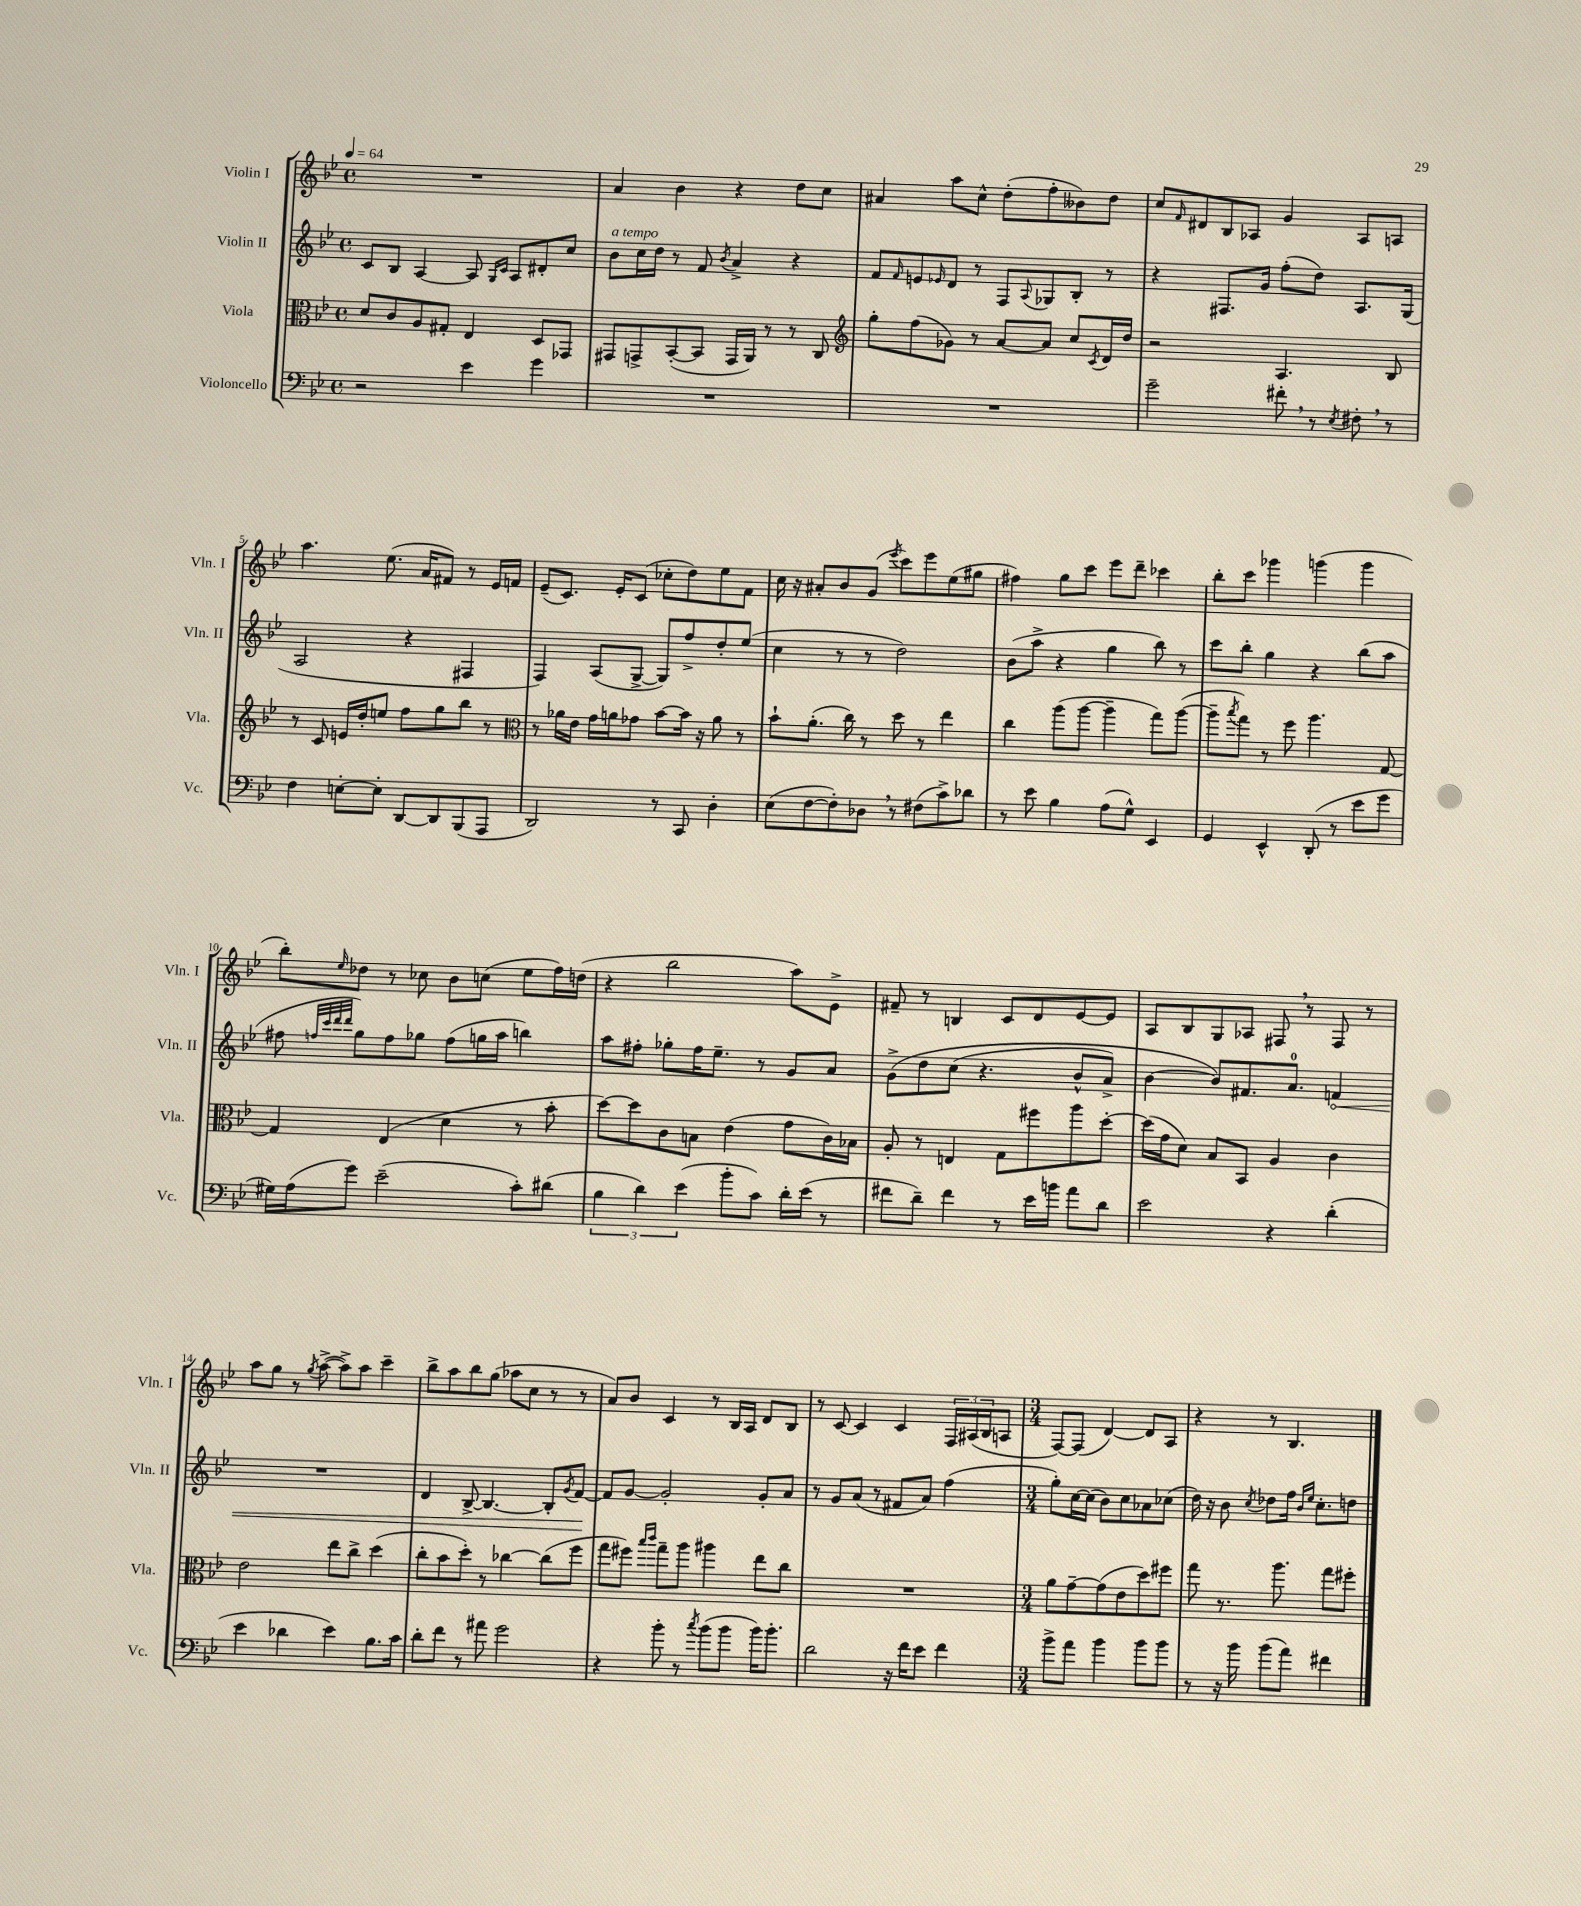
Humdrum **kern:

**kern	**kern	**kern	**kern
*staff4	*staff3	*staff2	*staff1
*clefF4	*clefC3	*clefG2	*clefG2
*k[b-e-]	*k[b-e-]	*k[b-e-]	*k[b-e-]
*M4/4	*M4/4	*M4/4	*M4/4
*met(c)	*met(c)	*met(c)	*met(c)
*MM64	*MM64	*MM64	*MM64
2r	8d	8c	1r
.	8c	8B-	.
.	8A	[4A	.
.	8G#'	.	.
4e-	4E-	8A]	.
.	.	16qqG	.
.	.	16qqc	.
.	.	8A	.
4g	8D	8d#'	.
.	8GG-	8cc	.
=	=	=	=
1r	8GG#	8b-	4a
.	8GG^	16cc	.
.	.	16dd	.
.	([8BB-'	8r	4b-
.	8BB-]	8f	.
.	.	8qb-	.
.	16GG	4a^	4r
.	16AA)	.	.
.	8r	.	.
.	8r	4r	8dd
.	8C	.	8cc
=	=	=	=
*	*clefG2	*	*
1r	8gg'	8f	4a#
.	.	16qqf	.
.	(8ff	8e	.
.	.	16qqe-	.
.	8g-)	8d	8aa
.	8r	8r	8cc^^
.	[8a	8F	(8dd'
.	.	8qqA	.
.	8a]	8G-	8ff'
.	8cc	8B-'	8b--)
.	8qc	.	.
.	16d	8r	8dd
.	16dd	.	.
=	=	=	=
2g~	2r	4r	8cc
.	.	.	16qqf
.	.	.	8d#
.	.	8.F#	8B-
.	.	.	8A-
.	.	16g	.
8f#'	4.A	(8ff'	4g
8r	.	8dd)	.
8qE-	.	.	.
8F#'	.	8.A	8A-
8r	8B-	.	8A
.	.	(16G	.
=	=	=	=
4F	8r	2A	4.aa
.	8c	.	.
[8E'	16e	.	.
.	16dd'	.	.
8E']	8ee	.	(8.ee-
[8DD	8ff	4r	.
.	.	.	16a
8DD]	8gg	.	8f#)
(8BBB-	8bb-	4F#	8r
8AAA	8r	.	16e-
.	.	.	16f
=	=	=	=
*	*clefC3	*	*
2DD)	8r	4F)	(8e-~
.	16a-	.	8.c)
.	16e-	.	.
.	16g	(8A	.
.	16a	.	16e-'
.	8g-	[8G^	(8c
8r	[8b-	8G])	8cc-'
8CC	16b-]	8ff^	8dd)
.	16r	.	.
4D'	8a	8dd'	8ee-
.	8r	(8ee-	8f
=	=	=	=
(8E-	8b-`	4cc	16cc
.	.	.	16r
[8F	(8.a'	.	8a#'
8F'])	.	8r	8b-
.	16cc)	.	.
8D-	8r	8r	(8g
.	.	.	8qeee-
8r	8dd	2dd)	8ccc)
(8F#	8r	.	8eee-
8c^)	4ee-	.	(8ee-
8d-	.	.	8gg#
=	=	=	=
8r	4cc	(8b-	4ff#)
8e-	.	8aa^	.
4B-	(8aa	4r	8gg
.	[8aa	.	8ccc
(8A	4aa~]	4gg	8eee-
8G^^)	.	.	8ddd~
4EE-	8gg)	8bb-)	4ccc-
.	([8aa	8r	.
=	=	=	=
4GG	8aa~]	8ccc	8bb-'
.	8qbb-	.	.
.	8gg)	8bb-'	8ccc
4EE-^^	8r	4gg	4ggg-
.	8ff	.	.
(8DD'	4.aa	4r	(4ggg
8r	.	.	.
8e-	.	(8bb-	4ggg
8g	[8G	8aa	.
=	=	=	=
16G#)	4G]	8ff#	8bb-')
(16A	.	.	.
.	.	32qqff	.
.	.	32qqccc	.
.	.	32qqddd	.
.	.	32qqddd	16qqee-
8g)	.	8gg)	8dd-
(2e-~	(4E-	8ff	8r
.	.	8gg-	8cc-
.	4d	(8ff	8b-
.	.	16gg	(8cc
.	.	16aa	.
8c')	8r	4bb)	8ee-
(8d#	8b-'	.	16ff)
.	.	.	(16dd
=	=	=	=
6B-	[8dd)	8aa	4r
.	8dd]	8ff#'	.
6d)	.	.	.
.	8c	8gg-'	2bb-
(6e-	.	.	.
.	8B	16ff#	.
.	.	8.ee-~	.
8b-'	(4e-	.	.
8c)	.	8r	.
16d'	8g	8g	8aa)
(16e-	.	.	.
8r	16c)	8a	8e-^
.	16B-	.	.
=	=	=	=
8f#	8A'	&(8g^	8f#~
8d~)	8r	8dd	8r
4f#	4E	(8cc	4B
.	.	4.r	.
8r	8G	.	8c
16e-	8ff#	.	8d
16b	.	.	.
8a	8aa	8b-^^	[8e-
8d	[8dd'	8a^)	8e-]
=	=	=	=
2e-	(16dd]	[4b-	8A
.	16g	.	.
.	8d)	.	8B-
.	8B-	8b-]&)	8G
.	8BB-	8.f#	8A-
4r	4A	.	8F#
.	.	8.a	.
.	.	.	8r
(4d'	4c	4f	8F#
.	.	.	8r
=	=	=	=
4e-	2e-	1r	8aa
.	.	.	8gg
4d-	.	.	8r
.	.	.	8qgg
.	.	.	([8aa^
4e-)	8ee-	.	8aa^])
.	8cc^	.	8aa
8.B-	(4dd	.	4ccc~
16c	.	.	.
=	=	=	=
8d'	8cc'	4d	8bb-^
8f	8b-	.	8aa
8r	8dd')	[8B-^	8bb-
8a#	8r	4.B-_	(8gg
2g	[4cc-	.	8aa-
.	.	.	8cc
.	(8cc-]	8B-']	8r
.	.	8qg	.
.	8ff	[8f	8r
=	=	=	=
4r	8gg	8f]	8a)
.	8ff#)	[8g	8b-
.	16qqbb-	.	.
.	16qqccc	.	.
8b-'	8gg~	2g']	4c
8r	8aa	.	.
8qcc	.	.	.
(8b-	4aa#	.	8r
8b-	.	.	16B-
.	.	.	16A
16b-)	8ee-	8g'	8d
8.b-'	.	.	.
.	8cc	8a	8B-
=	=	=	=
2d	1r	8r	8r
.	.	8g	[8c
.	.	(8a	4c]
.	.	8r	.
16r	.	8f#	4c
16f	.	.	.
8e-	.	8a)	.
4f	.	(4ff	24F
.	.	.	(24A#
.	.	.	24B-
.	.	.	8A
=	=	=	=
*M3/4	*M3/4	*M3/4	*M3/4
8b-^	8a	8gg')	[8F)
8a	[8g~	[16cc	(8F]
.	.	(16cc]	.
4b-	(8g]	8b-)	[4d)
.	8e-	8cc	.
8b-	8dd)	8a-	8d]
8b-	8ff#	(8cc-	8A
=	=	=	=
8r	8gg	16dd)	4r
.	.	16r	.
16r	8.r	8b-	.
16b-	.	.	.
.	.	8qcc	.
(8b-	.	8dd-	8r
.	8.aa	.	.
8a)	.	16ff	4.B-
.	.	16qqb-	.
.	.	16qqee-	.
.	.	8.cc'	.
4f#	8gg	.	.
.	8ff#'	8dd	.
==	==	==	==
*-	*-	*-	*-
